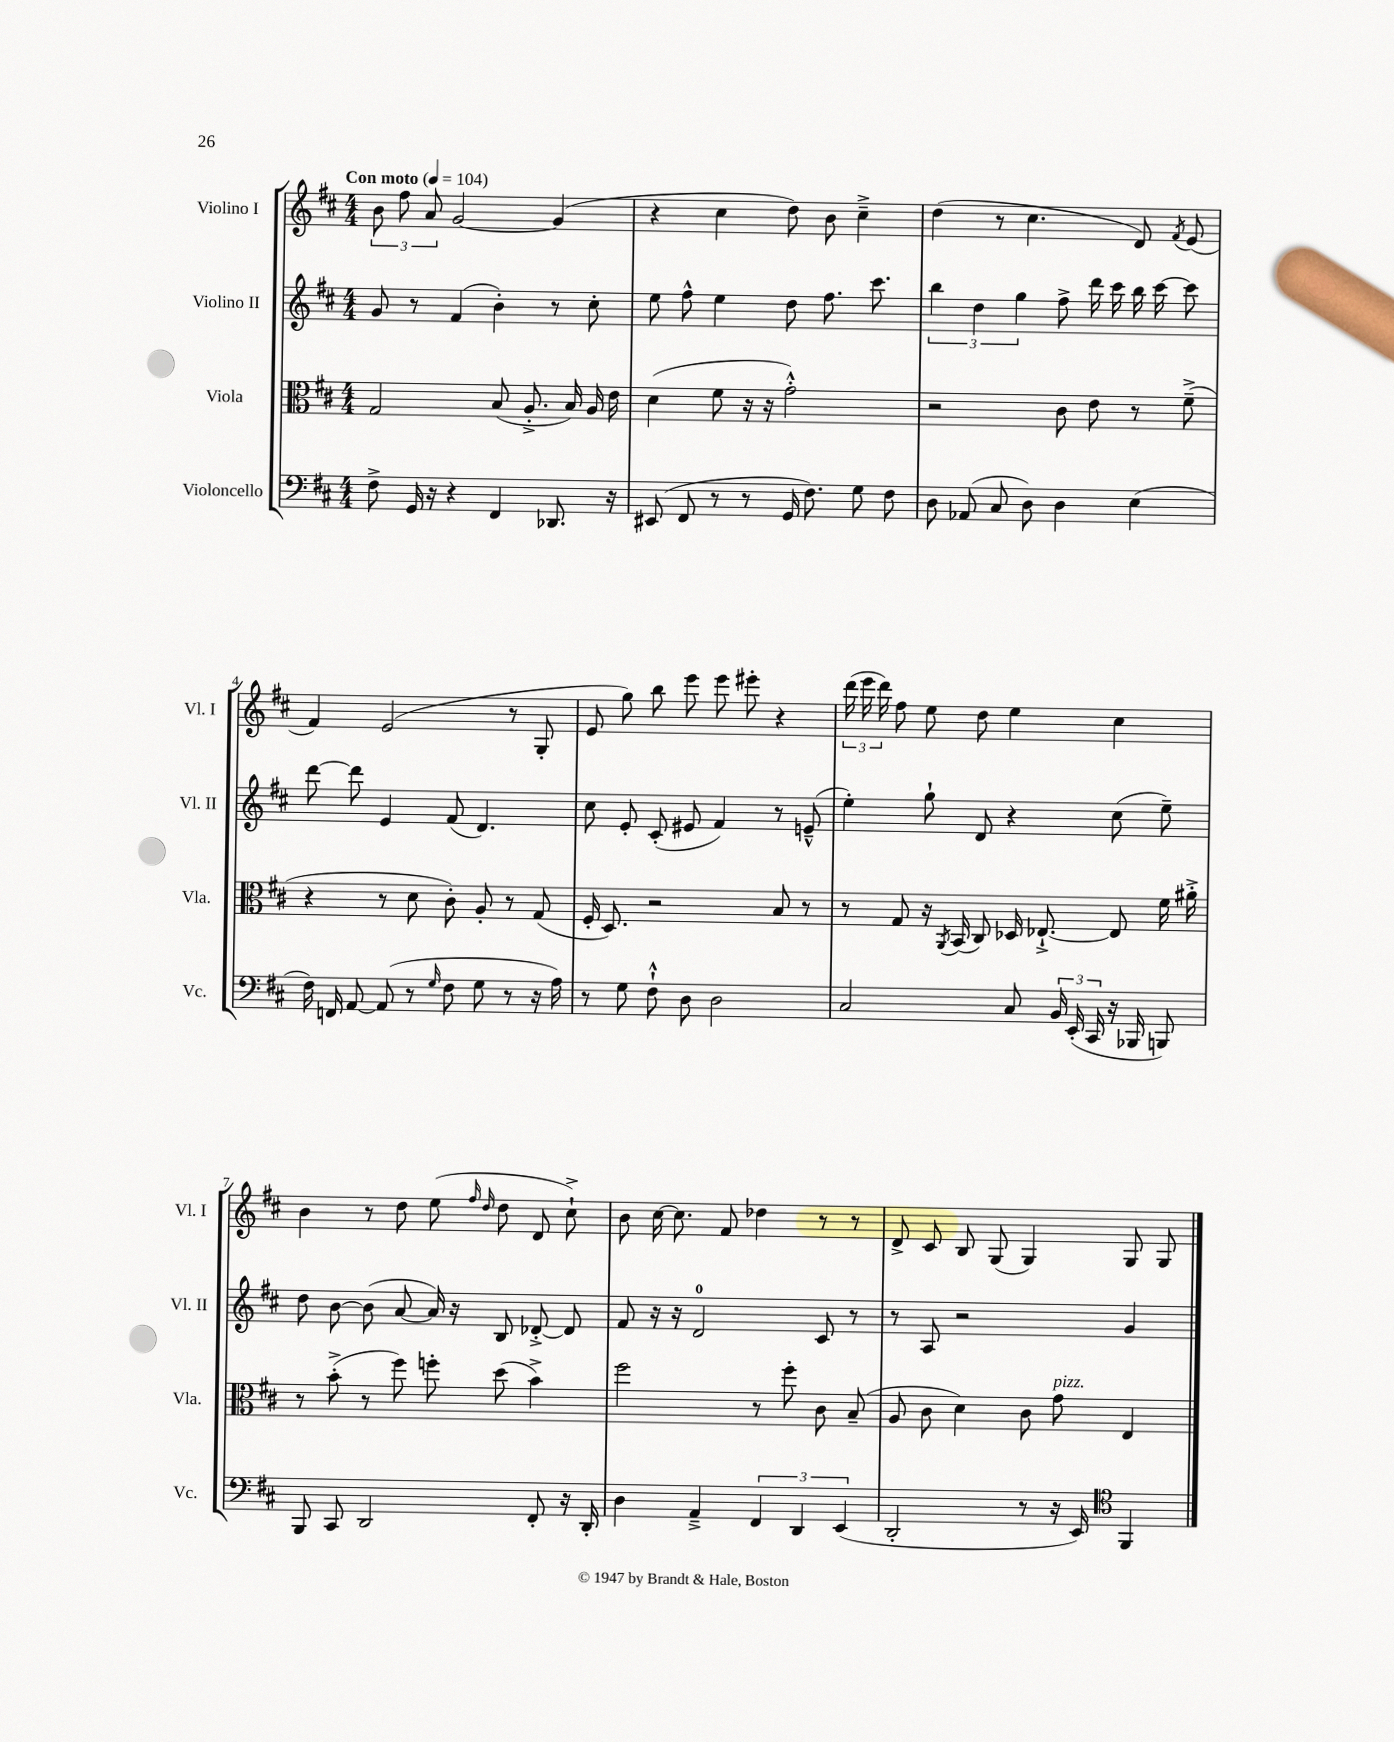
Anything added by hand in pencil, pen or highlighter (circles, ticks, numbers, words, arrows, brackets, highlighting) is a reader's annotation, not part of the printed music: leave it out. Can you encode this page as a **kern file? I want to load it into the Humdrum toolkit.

**kern	**kern	**kern	**kern
*staff4	*staff3	*staff2	*staff1
*clefF4	*clefC3	*clefG2	*clefG2
*k[f#c#]	*k[f#c#]	*k[f#c#]	*k[f#c#]
*M4/4	*M4/4	*M4/4	*M4/4
*MM104	*MM104	*MM104	*MM104
8F#^	2G	8g	12b
.	.	.	12ff#
16GG	.	8r	.
.	.	.	12a
16r	.	.	.
4r	.	(4f#	[2g
4FF#	(8B	4b')	.
.	8.A'^	.	.
8.DD-	.	8r	(4g]
.	16B)	.	.
.	16A	8cc#'	.
16r	16e	.	.
=	=	=	=
(8EE#	(4d	8ee	4r
8FF#	.	8ff#^^	.
8r	8f#	4ee	4cc#
8r	16r	.	.
.	16r	.	.
16GG	2g'^^)	8dd	8dd)
8.F#)	.	.	.
.	.	8.ff#	8b
8G	.	.	4cc#~^
.	.	8.ccc#	.
8F#	.	.	.
=	=	=	=
8D	2r	6bb	(4dd
(8AA-	.	.	.
.	.	6dd	.
8C#	.	.	8r
.	.	6gg	.
8D)	.	.	4.cc#
4D	8c#	8ff#^	.
.	8e	16ddd	.
.	.	16ccc#	.
(4E	8r	16bb	8d)
.	.	[16ccc#	.
.	.	.	8qf#
.	(8f#~^	8ccc#]	(8e
=	=	=	=
16F#)	4r	[8ddd	4f#)
16FF	.	.	.
[8AA	.	8ddd]	.
(8AA]	8r	4e	(2e
8r	8d	.	.
16qqG	.	.	.
8F#	8c#')	(8f#	.
8G	8A'	4.d)	.
8r	8r	.	8r
16r	(8G	.	8G'
16A)	.	.	.
=	=	=	=
8r	16F#'	8cc#	8e
.	8.D)	.	.
8G	.	8e'	8gg)
8F#`^^	2r	(8c#'	8bb
8D	.	8e#	8eee
2D	.	4f#)	8eee
.	.	.	8eee#'
.	8B	8r	4r
.	8r	(8e~^^	.
=	=	=	=
2C#	8r	4ee')	(24ddd
.	.	.	24eee
.	.	.	24ddd)
.	8G	.	8ff#
.	16r	8gg`	8ee
.	8qAA	.	.
.	(16BB	.	.
.	8C#)	8d	8dd
8C#	16D-	4r	4ee
.	[8.E-`^	.	.
24BB	.	.	.
(24EE'	.	.	.
24CC#	.	.	.
16r	8E-]	(8cc#	4cc#
16BBB-	.	.	.
8BBB)	16f#	8ee~)	.
.	16a#'^	.	.
=	=	=	=
8BBB	8r	8dd	4b
8CC#	(8b'^	[8b	.
2DD	8r	(8b]	8r
.	8ff#)	[8a	8dd
.	8ff'	16a])	(8ee
.	.	16r	.
.	.	.	16qqff#
.	.	.	16qqdd
.	(8dd	8B	8dd
8FF#'	4b^)	[8d-'^	8d
16r	.	8d-]	8cc#`^)
16DD'	.	.	.
=	=	=	=
4D	2ff#	8f#	8b
.	.	16r	[16cc#
.	.	16r	8.cc#]
4AA~^	.	2d	.
.	.	.	8f#
6FF#	8r	.	4dd-
.	8ff#'	.	.
6DD	.	.	.
.	8c#	8c#	8r
(6EE	.	.	.
.	(8B~	8r	8r
=	=	=	=
2DD'	8A	8r	8d^
.	8c#	8A	8c#
.	4d)	2r	8B
.	.	.	(8G
8r	8c#	.	4G)
16r	8g	.	.
16EE)	.	.	.
*clefC4	*	*	*
4FF#	4E	4g	8G
.	.	.	8G
==	==	==	==
*-	*-	*-	*-
